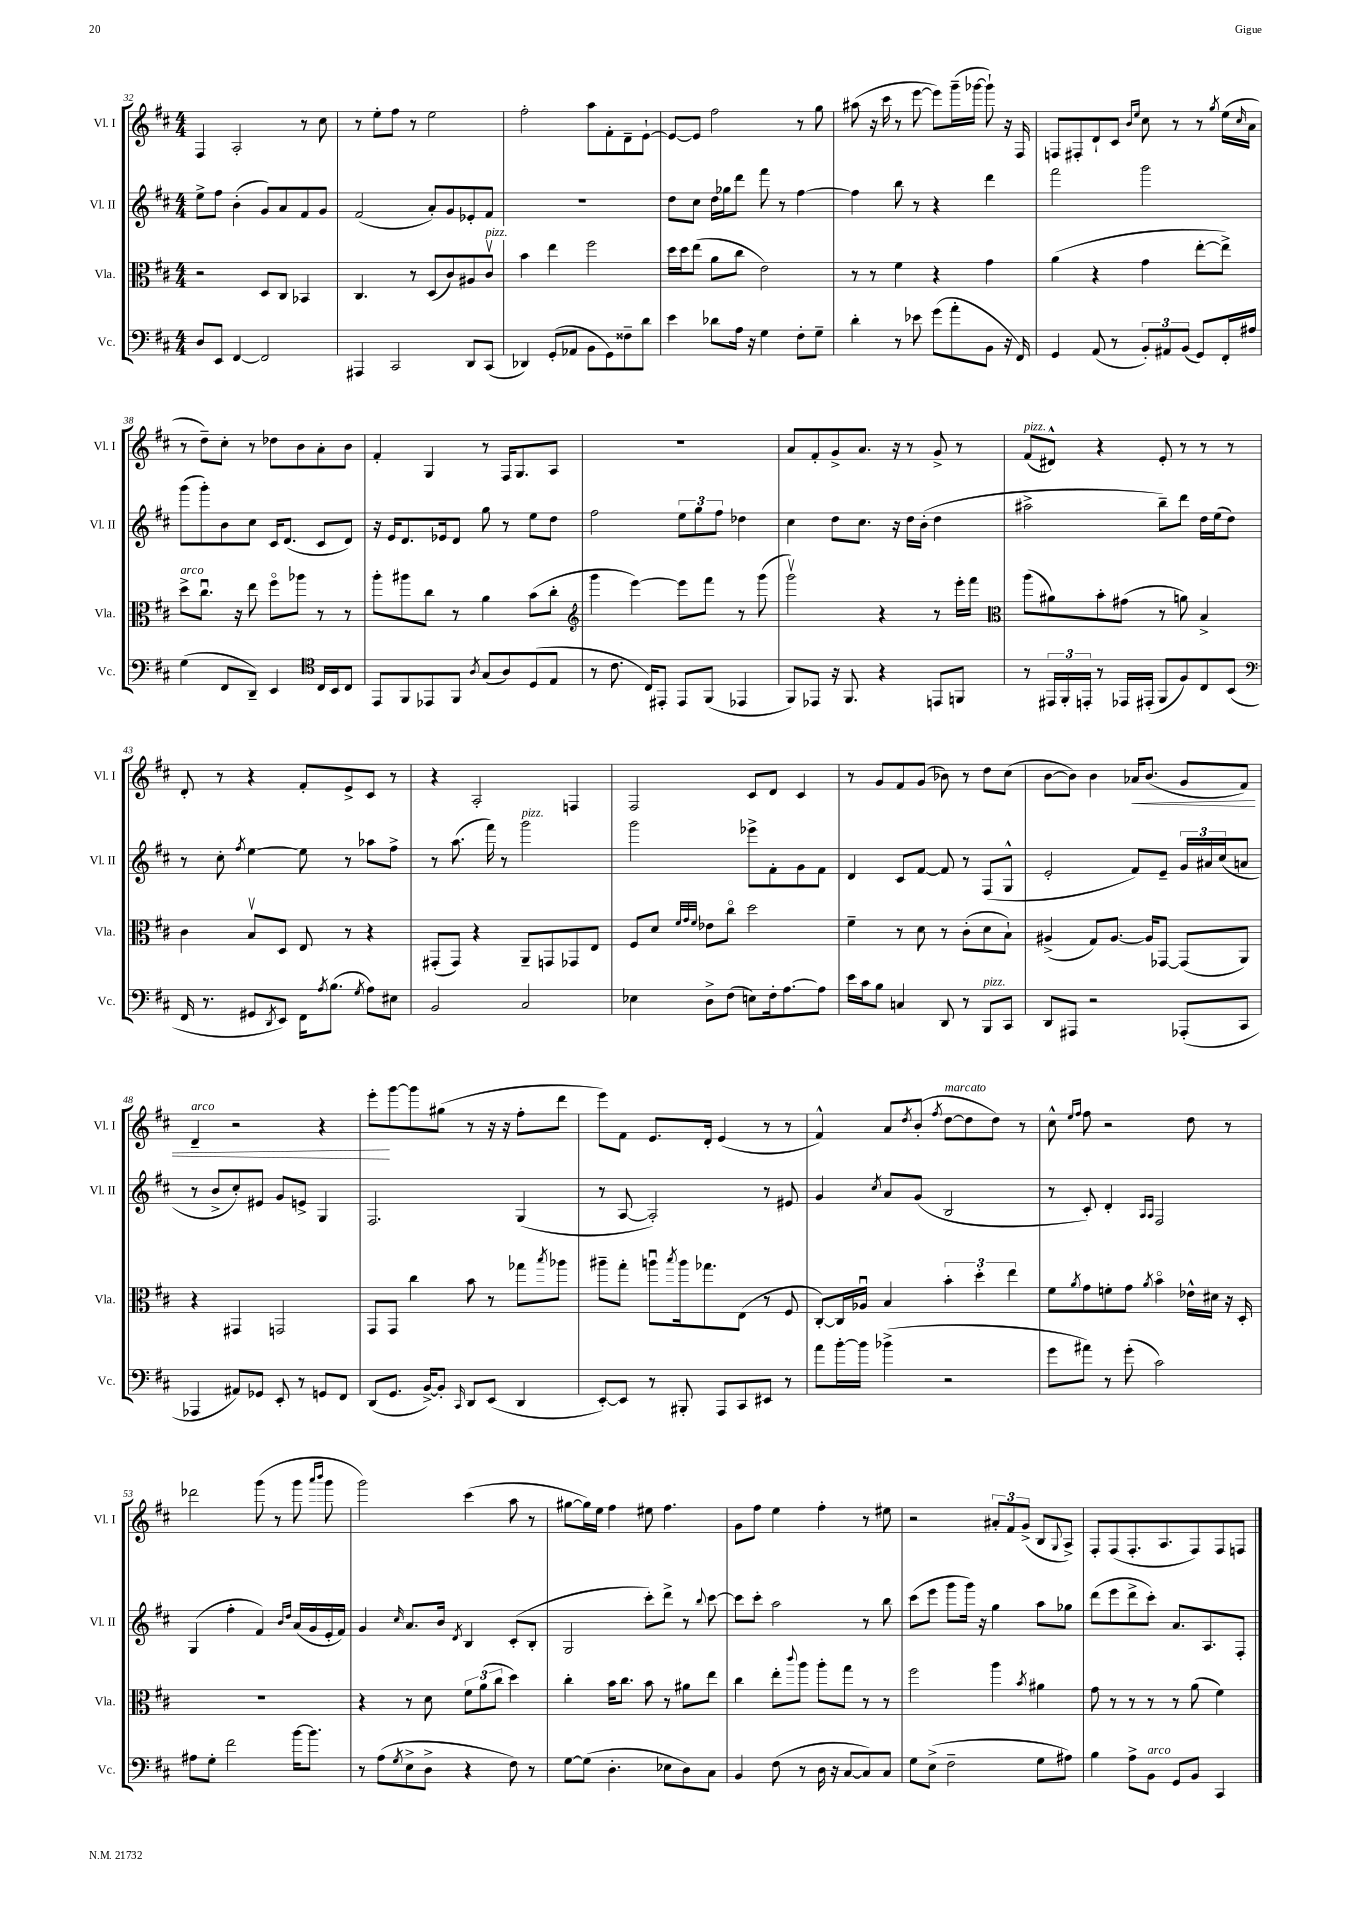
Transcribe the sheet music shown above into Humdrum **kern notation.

**kern	**kern	**kern	**kern
*staff4	*staff3	*staff2	*staff1
*clefF4	*clefC3	*clefG2	*clefG2
*k[f#c#]	*k[f#c#]	*k[f#c#]	*k[f#c#]
*M4/4	*M4/4	*M4/4	*M4/4
8D/L	2r	8ee^\L	4F#/
8EE/J	.	8ff#\J	.
[4FF#/	.	(4b'\	2A'/
2FF#/]	8D/L	8g/L)	.
.	8C#/J	8a/	.
.	4BB-/	8f#/	8r
.	.	8g/J	8cc#\
=	=	=	=
4AAA#/	4.C#/	(2f#/	8r
.	.	.	8ee'\L
2CC#/	.	.	8ff#\J
.	8r	.	8r
.	(8D/L	8a'/L)	2ee\
.	8c#/)	8g/	.
8DD/L	8A#/	8e-'/	.
(8CC#/J	8c#v/J	8f#/J	.
=	=	=	=
4DD-/)	4b\	1r	2ff#'\
(8GG'/L	4ee\	.	.
8AA-/J	.	.	.
8BB\L	2ff#\	.	8aa\L
8GG\)	.	.	8f#'\
8F##~\	.	.	8d~\
8d\J	.	.	[8e`\J
=	=	=	=
4e\	16dd\LL	8dd\L	8e/_L
.	16dd\J	.	.
.	(8ee\J	8cc#\J	8e/]J
8d-\L	8a\L	16dd\LL	2ff#\
.	.	16gg-\J	.
16A\Jk	8cc#\J	8ddd\J	.
16r	.	.	.
4G\	2e\)	8fff#\	.
.	.	8r	.
8F#'\L	.	[4ff#\	8r
8G~\J	.	.	8gg\
=	=	=	=
4d'\	8r	4ff#\]	(8aa#\
.	8r	.	16r
.	.	.	16ccc#\
8r	4f#\	8bb\	8r
8e-\	.	8r	[8eee\
(8g\L	4r	4r	8eee\]L)
8a'\	.	.	(16ggg~\L
.	.	.	[16ggg-\JJ
8BB\J	4g\	4ddd\	8ggg-`\])
16r	.	.	16r
16FF#/)	.	.	16F#/
=	=	=	=
4GG/	(4a\	2fff#\	8F/L
.	.	.	8F#'/
(8AA/	4r	.	8d`/
8r	.	.	8c#/J
.	.	.	16qqb/LL
.	.	.	16qqee/JJ
12BB'/L)	4g\	2ggg\	8cc#\
12AA#/	.	.	.
.	.	.	8r
(12BB/J	.	.	.
8GG/L)	[8ee'\L	.	8r
.	.	.	8qgg/
16FF#'/L	8ee^\]J)	.	(16ee\LL
.	.	.	16qqcc#/
16A#/JJ	.	.	16a\JJ
=	=	=	=
(4G\	8dd^\L	(8ggg\L	8r
.	8.cc#u\J	8ggg'\)	8dd~\L)
8FF#/L	.	8b\	8cc#'\J
.	16r	.	.
8DD~/J)	8ee\	8cc#\J	8r
4EE/	8ff#o\L	16c#/LK	8dd-\L
.	.	(8.d/J	.
.	8aa-\J	.	8b\
*clefC4	*	*	*
16C#/LL	8r	8c#/L	8a'\
16BB/J	.	.	.
8C#/J	8r	8d/J)	8b\J
=	=	=	=
8EE/L	8aa'\L	16r	4f#'/
.	.	16e/LK	.
8FF#/	8aa#\	8.d/	.
8EE-/	8cc#\J	.	4G/
.	.	16e-/k	.
8FF#/J	8r	8d/J	.
8qA/	.	.	.
(8G/L	4a\	8gg\	8r
8A/)	.	8r	16F#/LK
.	.	.	8.G/
(8D/	(8b\L	8ee\L	.
8E/J	8cc#'\J	8dd\J	8A/J
=	=	=	=
*	*clefG2	*	*
8r	4ggg\	2ff#\	1r
8.c#\	.	.	.
.	[4eee\)	.	.
16C#/LK)	.	.	.
8EE#'/J	.	.	.
8EE#/L	8eee\]L	12ee\L	.
.	.	12gg\	.
(8FF#/J	8fff#\J	.	.
.	.	12ff#\J	.
4EE-/	8r	4dd-\	.
.	(8ggg\	.	.
=	=	=	=
8FF#/L)	2gggv\)	4cc#\	8a/L
8EE-/J	.	.	8f#'/
16r	.	8dd\L	8g^/
8.FF#/	.	.	.
.	.	8.cc#\J	8.a/J
4r	4r	.	.
.	.	16r	16r
.	.	16dd\LL	8r
.	.	(16b'\JJ	.
8EE/L	8r	4dd\	8g^/
8FF/J	16eee'\LL	.	8r
.	16fff#\JJ	.	.
=	=	=	=
*	*clefC3	*	*
8r	(8aa\L	2aa#^\	(8f#/L
24EE#/LL	8a#\)	.	8d#^^/J)
24FF#'/	.	.	.
24EE'/JJ	.	.	.
8r	8b'\	.	4r
16EE-/LL	(8g#\J	.	.
(16EE#'/JJ	.	.	.
8FF#/L	8r	8bb~\L)	8e'/
8F#/)	8a\)	8ddd\J	8r
8C#/	4B^/	16dd\LL	8r
.	.	(16ee\J	.
(8BB/J	.	8dd\J)	8r
=	=	=	=
*clefF4	*	*	*
16FF#/	4c#\	8r	8d'/
8.r	.	.	.
.	.	8cc#'\	8r
.	.	8qff#/	.
8GG#/L	8Bv/L	[4ee\	4r
8qDD/	.	.	.
8EE/J)	8D/J	.	.
16FF#\LK	8E/	8ee\]	8f#'/L
8qA/	.	.	.
(8.B\J	.	.	.
.	8r	8r	8e^/
8qG/	.	.	.
8A\L)	4r	8aa-\L	8c#/J
8E#\J	.	8ff#^\J	8r
=	=	=	=
2BB/	(8GG#'/L	8r	4r
.	8GG#/J)	(8.aa\	.
.	4r	.	2A'/
.	.	16fff#\)	.
.	.	8r	.
2C#/	8AA~/L	2ggg\	.
.	8GG/	.	.
.	8GG-/	.	4F/
.	8E/J	.	.
=	=	=	=
4E-\	8F#/L	2ggg\	2F#/
.	8d/J	.	.
.	32qqf#/LLL	.	.
.	32qqg/	.	.
.	32qqf#/JJJ	.	.
8D^\L	8e-\L	.	.
(8F#\J	8cc#o\J	.	.
8E\L)	2dd\	8eee-^\L	8c#/L
16F#'\k	.	8f#'\	8d/J
[8.A\	.	.	.
.	.	8g\	4c#/
8A\]J	.	8f#\J	.
=	=	=	=
16e\LL	4f#~\	4d/	8r
16c#\J	.	.	.
8B\J	.	.	8g/L
4C/	8r	8c#/L	8f#/
.	8d\	[8f#/J	(8g/J
8DD/	8r	8f#/]	8b-\)
8r	(8c#'\L	8r	8r
8BBB/L	8d\	(8F#/L	8dd\L
8CC#/J	8B`\J)	8G^^/J	(8cc#\J
=	=	=	=
8DD/L	(4A#^/	2e'/	[8b\L
8AAA#/J	.	.	8b\]J)
2r	8G/L)	.	4b\
.	[8.A#/J	.	.
.	.	8f#/L)	16a-/LK
.	16A#/]LK	.	(8.b/J
.	[8GG-/J	8e~/J	.
(8AAA-'/L	(8GG-/]L	24g/LL	8g/L
.	.	24a#/	.
.	.	(24cc#/J	.
8CC#/J	8AA/J)	8a/J	8f#/J)
=	=	=	=
4AAA-/	4r	8r	4d~/
.	.	8b^/L	.
8AA#/L)	4GG#/	8cc#'/)	2r
8GG-/J	.	8e#/J	.
8EE'/	2GG/	8g/L	.
8r	.	8e^/J	.
8GG/L	.	4G/	4r
8FF#/J	.	.	.
=	=	=	=
(8DD/L	8GG/L	2.F#/	8eee'\L
8.GG/J	8GG/J	.	[8ggg\
.	4cc#\	.	8ggg\]
[16BB^/LK)	.	.	.
8BB'/]J	.	.	(8gg#\J
16qqCC#/	.	.	.
8DD/L	8b\	.	8r
(8EE/J	8r	.	16r
.	.	.	16r
4DD/	8gg-\L	(4G/	8ff#'\L
.	8qbb/	.	.
.	8aa-\J	.	8ddd\J
=	=	=	=
[8EE'/L)	8aa#~\L	8r	8eee\L)
8EE/]J	8gg'\J	[8A/	8f#\J
8r	8aau\L	2A'/])	8.e/L
.	8qbb/	.	.
8BBB#'/	16aa\k	.	.
.	8.gg-\	.	16d'/Jk
8AAA/L	.	.	(4e/
8CC#/	(8E\J	.	.
8EE#/J	8r	8r	8r
8r	8F#/	8e#/	8r
=	=	=	=
8a\L	[8C#'/L)	4g/	4f#^^/)
[16b'\L	16C#/]L	.	.
16b\]JJ	16A-u/JJ	.	.
.	.	8qcc#/	.
(4b-^\	4B/	8a/L	8a/L
.	.	.	8qdd/
.	.	(8g/J	(8b'/J
.	.	.	8qff#/
2r	6b'\	2B/	[8dd\L
.	.	.	8dd\]
.	6dd'\	.	.
.	.	.	8dd\J)
.	6ee\	.	.
.	.	.	8r
=	=	=	=
8g\L	8f#\L	8r	8cc#^^\
.	.	.	16qqee/LL
.	8qa/	.	16qqff#/JJ
8a#\J)	8g\	8c#'/)	8ff#\
8r	8f'\	4d'/	2r
(8g'\	8g\J	.	.
.	.	16qqA/LL	.
.	8qa/	16qqA/JJ	.
2c#\)	4bo\	2F#/	.
.	16e-^^\LL	.	8dd\
.	16d#\JJ	.	.
.	16r	.	8r
.	16D'/	.	.
=	=	=	=
8A#\L	1r	(4G/	2ddd-\
8G'\J	.	.	.
2f#\	.	4ff#'\	.
.	.	4f#/)	(8ggg\
.	.	.	8r
.	.	16qqb/LL	.
.	.	16qqdd/JJ	.
[16b\LK	.	(16a/LL	8ggg\
8.b\]J	.	16g/	.
.	.	.	16qqaaa/LL
.	.	.	16qqbbb/JJ
.	.	16e'/	8ggg\
.	.	16f#/JJ)	.
=	=	=	=
8r	4r	4g/	2ggg\)
(8A\L	.	.	.
8qG/	.	16qqcc#/	.
8E^\	8r	8.a/L	.
8D^\J	8d\	.	.
.	.	16b/Jk	.
.	.	8qd/	.
4r	12f#\L	4B/	(4ccc#\
.	(12a\	.	.
.	12cc#\J	.	.
8F#\)	4dd\)	(8c#'/L	8aa\
8r	.	8B'/J	8r
=	=	=	=
[8G\L	4cc#'\	2G/	[8gg#\L
(8G\]J	.	.	16gg#\]L)
.	.	.	16ee\JJ
4.D'\	16b\LK	.	4ff#\
.	8.cc#\J	.	.
.	8b\	8ccc#'\L)	8ee#\
8E-\L	8r	8ddd^\J	4.ff#\
8D\)	8a#\L	8r	.
.	.	8qqbb/	.
8C#\J	8ee\J	[8ccc#\	.
=	=	=	=
4BB/	4cc#\	8ccc#\]L	8g\L
.	.	8ccc#'\J	8ff#\J
(8F#\	8ee'\L	2aa\	4ee\
.	8qqccc#/	.	.
8r	8aa\J	.	.
16D\	8aa'\L	.	4ff#'\
16r	.	.	.
[8C#/L	8gg\J	.	.
8C#/])	8r	8r	8r
8C#/J	8r	8bb\	8ee#\
=	=	=	=
8G\L	2ff#\	(8ccc#\L	2r
(8E^\J	.	8eee\J	.
2F#~\	.	8ggg\L	.
.	.	16ggg\Jk)	.
.	.	16r	.
.	4aa\	4gg\	12a#'/L
.	.	.	12f#/
.	.	.	(12g^/J
.	8qb/	.	.
8G\L	4a#\	8aa\L	8B/L
.	.	.	8qqG/
8A#\J)	.	8gg-\J	8A^/J)
=	=	=	=
4B\	8g\	(8ddd\L	8F#'/L
.	8r	8eee\	(8F#/
8A^\L	8r	8ddd^\	8.F#'/
8BB\J	8r	8ccc#'\J)	.
.	.	.	8.A/
8GG/L	8r	8.a/L	.
8BB/J	(8a\	.	8F#/)
.	.	8.A/	.
4CC#/	4f#\)	.	8F#/
.	.	8F#'/J	8F/J
==	==	==	==
*-	*-	*-	*-
